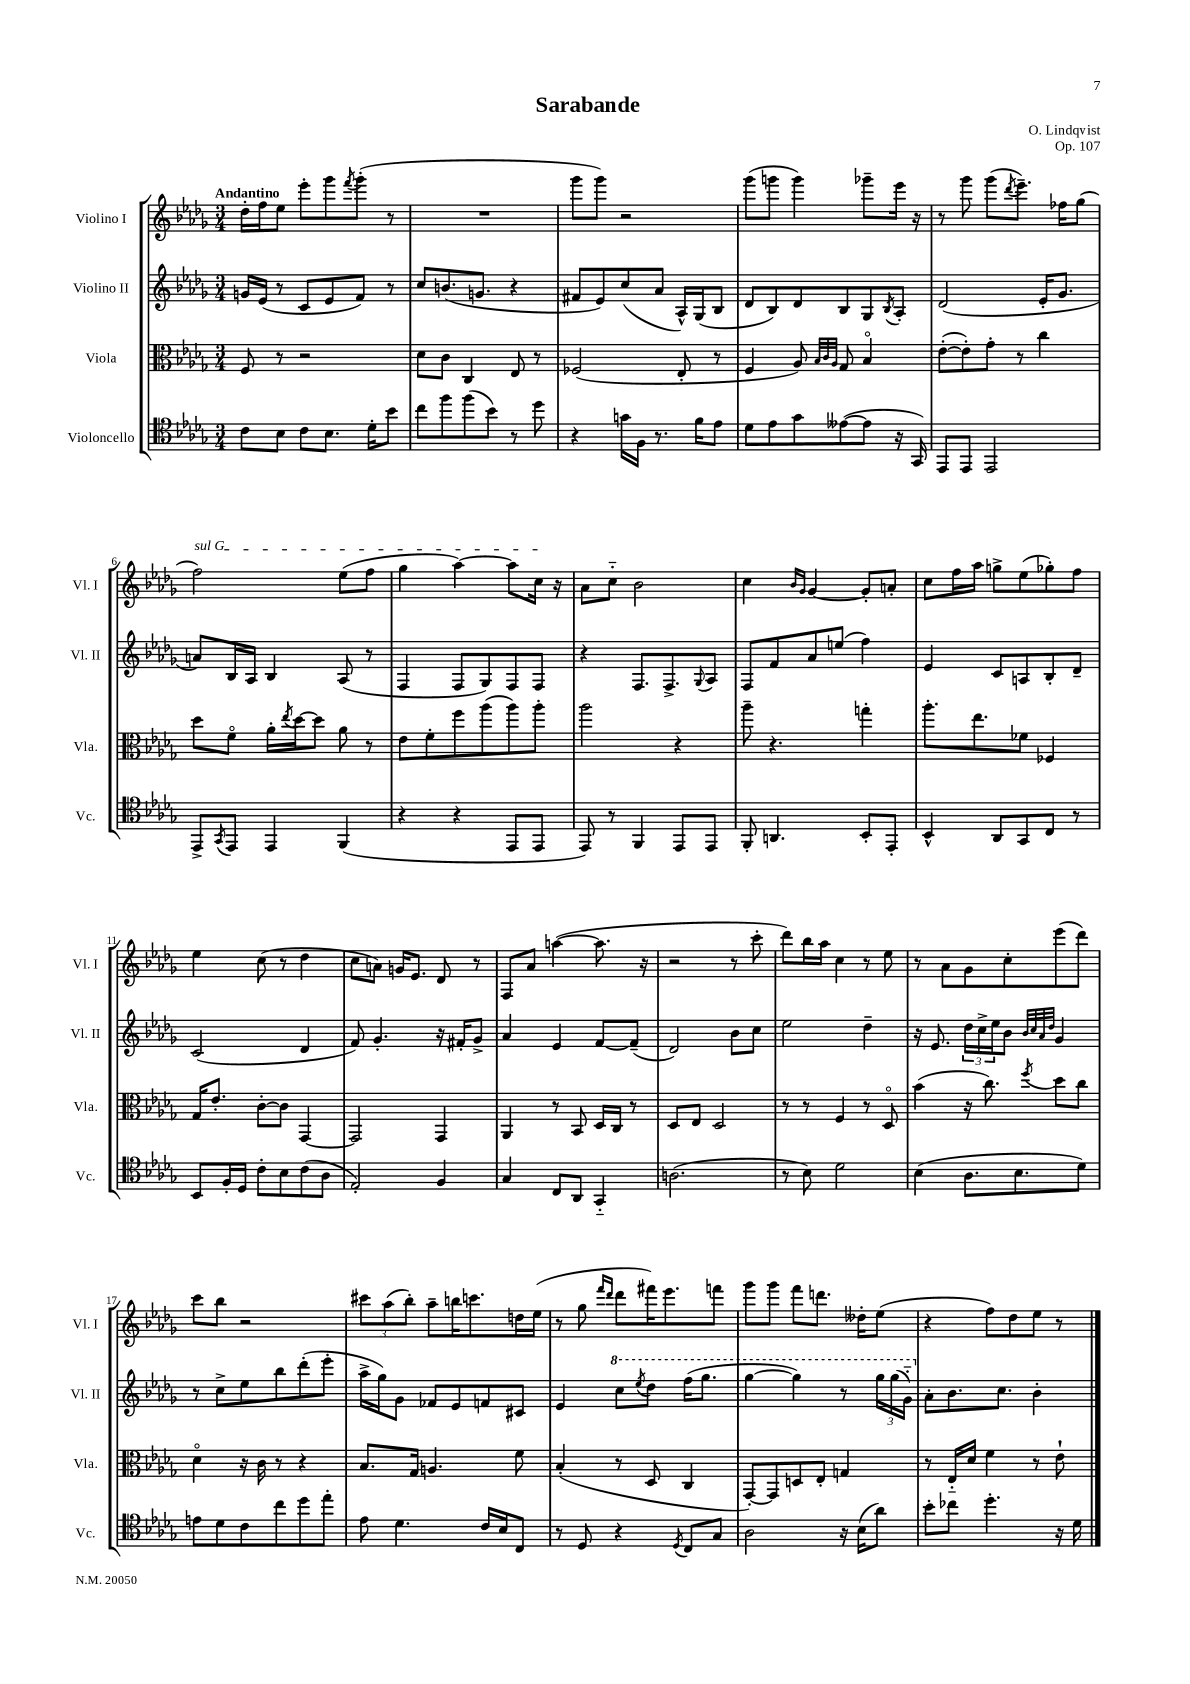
\header { title = "Sarabande" composer = "O. Lindqvist" opus = "Op. 107" }
<<
\new StaffGroup <<
\new Staff = "s0" \with { instrumentName = "Violino I" shortInstrumentName = "Vl. I" } {
    \clef treble \key des \major \numericTimeSignature \time 3/4 \tempo "Andantino"
    des''16-. f''16 ees''8 ees'''8-. ges'''8 \acciaccatura { f'''8 } ges'''8-.( r8 |
    R2. |
    ges'''8 ges'''8) r2 |
    ges'''8( g'''8 g'''4) ges'''8-- ees'''16 r16 |
    r8 ges'''8 ges'''8( \acciaccatura { des'''8 } ees'''8.--) fes''16 ges''8( |
    \once \override TextSpanner.bound-details.left.text = \markup { \italic "sul G" } f''2\startTextSpan) ees''8( f''8 |
    ges''4 aes''4~) aes''8 c''16\stopTextSpan r16 |
    aes'8 c''8-_ bes'2 |
    c''4 \grace { bes'16 ges'16 } ges'4~ ges'8-. a'8-. |
    c''8 f''16 aes''16 g''8-> ees''8( ges''8-.) f''8 |
    ees''4 c''8( r8 des''4 |
    c''8 a'8) g'16 ees'8. des'8 r8 |
    f8 aes'8 a''4~( a''8. r16 |
    r2 r8 c'''8-. |
    des'''8) bes''16 aes''16 c''4 r8 ees''8 |
    r8 aes'8 ges'8 c''8-. ees'''8( des'''8) |
    c'''8 bes''8 r2 |
    \tuplet 3/2 { cis'''8 aes''8( bes''8-.) } aes''8-- b''16 c'''8. d''16 ees''16( |
    r8 ges''8 \grace { f'''16 des'''16 } des'''8 fis'''16) ees'''8. f'''8 |
    ges'''8 ges'''8 f'''8 d'''8. deses''16-. ees''8( |
    r4 f''8) des''8 ees''8 r8 \bar "|." |
}
\new Staff = "s1" \with { instrumentName = "Violino II" shortInstrumentName = "Vl. II" } {
    \clef treble \key des \major \numericTimeSignature \time 3/4
    g'16 ees'16( r8 c'8 ees'8 f'8) r8 |
    c''8 b'8.( g'8. r4 |
    fis'8 ees'8) c''8( aes'8 aes16-^) ges16( bes8 |
    des'8 bes8) des'8 bes8 ges8 \acciaccatura { bes8 } aes8-. |
    des'2( ees'16-. ges'8. |
    a'8) bes16 aes16 bes4 aes8( r8 |
    f4 f8 ges8) f8 f8 |
    r4 f8. f8.-> \appoggiatura { ges8 } aes8 |
    f8 f'8 aes'8 e''8( f''4) |
    ees'4 c'8 a8 bes8-. des'8-- |
    c'2( des'4 |
    f'8) ges'4.-. r16 fis'16-. ges'8-> |
    aes'4 ees'4 f'8~ f'8--( |
    des'2) bes'8 c''8 |
    ees''2 des''4-- |
    r16 ees'8. \tuplet 3/2 { des''16 c''16-> ees''16 } bes'8 \grace { bes'32 c''32 aes'32 des''32 } ges'4 |
    r8 c''8-> ees''8 bes''8 des'''8-.( ees'''8-. |
    aes''16-> ges''16) ges'8 fes'8 ees'8 f'8 cis'8 |
    ees'4 \ottava #1 c'''8 \acciaccatura { ees'''8 } des'''8 f'''16( ges'''8. |
    ges'''4~ ges'''4) r8 \tuplet 3/2 { ges'''16 ges'''16( ges''16-_) \ottava #0 } |
    aes'8-. bes'8. c''8. bes'4-. \bar "|." |
}
\new Staff = "s2" \with { instrumentName = "Viola" shortInstrumentName = "Vla." } {
    \clef alto \key des \major \numericTimeSignature \time 3/4
    f8 r8 r2 |
    des'8 c'8 c4 ees8 r8 |
    fes2( ees8-. r8 |
    f4 aes8) \grace { bes32 c'32 aes32 } ges8 bes4\flageolet |
    ees'8~-.( ees'8-.) ges'8-. r8 c''4 |
    des''8 f'8\flageolet aes'16-. \acciaccatura { ees''8 } des''16~ des''8 aes'8 r8 |
    ees'8 f'8-. f''8 aes''8( aes''8) aes''8-. |
    aes''2 r4 |
    aes''8-- r4. g''4-. |
    aes''8.-. ees''8. fes'8 fes4 |
    ges16 ees'8.-. c'8~-. c'8 ges,4~ |
    ges,2 ges,4 |
    aes,4 r8 bes,8 des16 c16 r8 |
    des8 ees8 des2 |
    r8 r8 f4 r8 des8\flageolet |
    bes'4( r16 c''8.) \acciaccatura { f''8 } des''8 c''8 |
    des'4\flageolet r16 c'16 r8 r4 |
    bes8. ges16 a4. f'8 |
    bes4-.( r8 des8 c4 |
    ges,8~-.) ges,8 d8 ees8-. g4 |
    r8 ees16-_ des'16 f'4 r8 ees'8-! \bar "|." |
}
\new Staff = "s3" \with { instrumentName = "Violoncello" shortInstrumentName = "Vc." } {
    \clef tenor \key des \major \numericTimeSignature \time 3/4
    c'8 bes8 c'8 bes8. des'16-. bes'8 |
    c''8 f''8 f''8( bes'8) r8 des''8 |
    r4 g'16 f16 r8. f'16 ees'8 |
    des'8 ees'8 ges'8 eeses'8~( eeses'8 r16 ges,16) |
    ees,8 ees,8 ees,2 |
    ees,8-> \acciaccatura { ges,8 } ees,8 ees,4 f,4( |
    r4 r4 ees,8 ees,8 |
    ees,8) r8 f,4 ees,8 ees,8 |
    f,8-. a,4. bes,8-. ees,8-. |
    bes,4-^ aes,8 ges,8 c8 r8 |
    bes,8 f16-. des16 c'8-. bes8 c'8( aes8 |
    ees2-.) f4 |
    ges4 c8 aes,8 ges,4-_ |
    a2.( |
    r8 bes8) des'2 |
    bes4( aes8. bes8. des'8) |
    e'8 des'8 c'8 c''8 des''8 ees''8-. |
    ees'8 des'4. c'16 bes16 c8 |
    r8 des8 r4 \acciaccatura { des8 } c8 ges8 |
    aes2 r16 bes16( aes'8) |
    bes'8-. ces''8 des''4.-. r16 des'16 \bar "|." |
}
>>
>>
